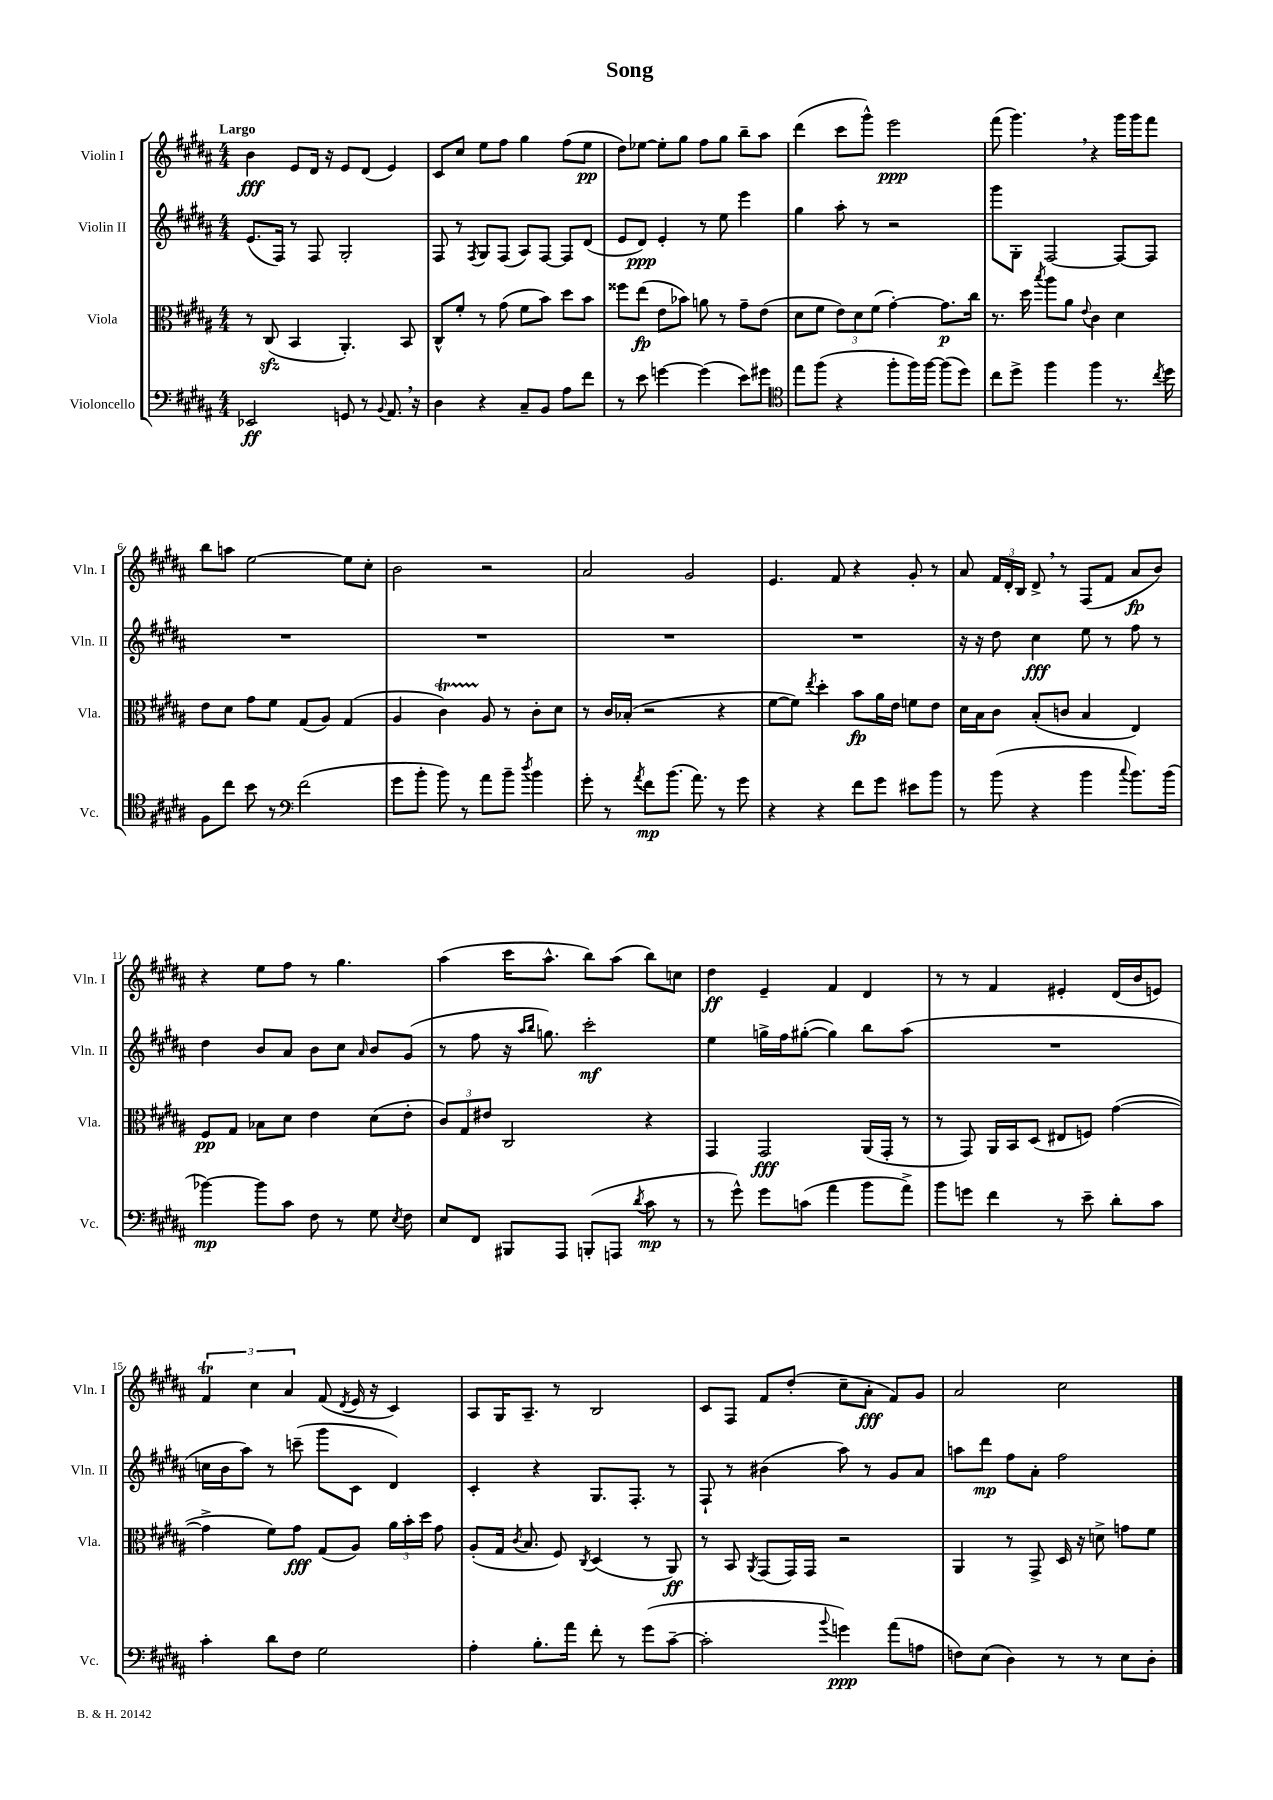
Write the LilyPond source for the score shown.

\header { title = "Song" }
<<
\new StaffGroup <<
\new Staff = "s0" \with { instrumentName = "Violin I" shortInstrumentName = "Vln. I" } {
    \clef treble \key b \major \numericTimeSignature \time 4/4 \tempo "Largo"
    \autoBeamOff b'4\fff e'8[ dis'16] r16 e'8[ dis'8]( e'4) |
    cis'8[ cis''8] e''8[ fis''8] gis''4 fis''8[( e''8]\pp |
    dis''8[) ees''8]~ ees''8[-. gis''8] fis''8[ gis''8] b''8[-- ais''8] |
    dis'''4( cis'''8[ gis'''8]-^) e'''2\ppp |
    fis'''8( gis'''4.) \breathe r4 gis'''16[ gis'''16 fis'''8] |
    b''8[ a''8] e''2~ e''8[ cis''8]-. |
    b'2 r2 |
    ais'2 gis'2 |
    e'4. fis'8 r4 gis'8-. r8 |
    ais'8 \tuplet 3/2 { fis'16[ dis'16-. b16] } dis'8-> \breathe r8 fis8[( fis'8] ais'8[\fp b'8]) |
    r4 e''8[ fis''8] r8 gis''4. |
    ais''4( cis'''16[ ais''8.]-^ b''8[) ais''8]( b''8[) c''8] |
    dis''4\ff e'4-- fis'4 dis'4 |
    r8 r8 fis'4 eis'4-. dis'16[( b'16 e'8]) |
    \tuplet 3/2 { fis'4\trill cis''4 ais'4 } fis'8( \acciaccatura { dis'8 } e'16 r16 cis'4) |
    ais8[ gis16 ais8.]-- r8 b2 |
    cis'8[ fis8] fis'8[ dis''8]-.( cis''8[-- ais'8]-.\fff fis'8[) gis'8] |
    ais'2 cis''2 \bar "|." |
}
\new Staff = "s1" \with { instrumentName = "Violin II" shortInstrumentName = "Vln. II" } {
    \clef treble \key b \major \numericTimeSignature \time 4/4
    \autoBeamOff e'8.[( fis16]) r8 fis8 gis2-. |
    fis8 r8 \acciaccatura { fis8 } gis8[ fis8]( ais8[) fis8]~ fis8[ dis'8]( |
    e'8[ dis'8]\ppp) e'4-. r8 e''8 e'''4 |
    gis''4 ais''8-. r8 r2 |
    gis'''8[ gis8]-. fis2~ fis8[~ fis8] |
    R1 |
    R1 |
    R1 |
    R1 |
    r16 r16 dis''8 cis''4\fff e''8 r8 fis''8 r8 |
    dis''4 b'8[ ais'8] b'8[ cis''8] \grace { ais'16 } b'8[ gis'8]( |
    r8 fis''8 r16 \grace { ais''16[ b''16] } g''8.) cis'''2-.\mf |
    e''4 g''16[-> fis''16 gis''8]~-.( gis''4) b''8[ ais''8]( |
    R1 |
    c''16[ b'16 ais''8]) r8 c'''8--( gis'''8[ cis'8] dis'4) |
    cis'4-. r4 gis8.[ fis8.]-. r8 |
    fis8-! r8 bis'4( ais''8) r8 gis'8[ ais'8] |
    a''8[ dis'''8]\mp fis''8[ ais'8]-. fis''2 \bar "|." |
}
\new Staff = "s2" \with { instrumentName = "Viola" shortInstrumentName = "Vla." } {
    \clef alto \key b \major \numericTimeSignature \time 4/4
    \autoBeamOff r8 cis8\sfz( b,4 ais,4.-.) b,8 |
    cis8[-^ fis'8]-. r8 gis'8( fis'8[ b'8]) dis''8[ b'8] |
    fisis''8[ e''8]\fp( e'8[ bes'8]) a'8 r8 gis'8[-- e'8]( |
    dis'8[ fis'8] \tuplet 3/2 { e'8[) dis'8 fis'8]( } gis'4~-.) gis'8.[\p cis''16] |
    r8. dis''16 \acciaccatura { b''8 } ais''8[ ais'8] \appoggiatura { e'8 } cis'4 dis'4 |
    e'8[ dis'8] gis'8[ fis'8] gis8[( ais8]) gis4( |
    ais4 cis'4\startTrillSpan) ais8\stopTrillSpan r8 cis'8[-. dis'8] |
    r8 cis'16[ bes16]-.( r2 r4 |
    fis'8[~ fis'8]) \acciaccatura { e''8 } dis''4-. b'8[\fp ais'16 e'16] f'8[ e'8] |
    dis'16[ b16 cis'8] b8[-.( c'8] b4 e4) |
    fis8[\pp gis8] bes8[ dis'8] e'4 dis'8[( e'8]-. |
    \tuplet 3/2 { cis'8[) gis8 eis'8] } cis2 r4 |
    gis,4 gis,2\fff ais,16[( gis,16]-. r8 |
    r8 gis,8) ais,16[ b,16 dis8]( eis8[ f8]) gis'4~( |
    gis'4-> fis'8[) gis'8]\fff gis8[( ais8]) \tuplet 3/2 { ais'16[ b'16-. dis''16] } gis'8 |
    ais8[-.( gis16] \acciaccatura { cis'8 } b8. fis8) \acciaccatura { cis8 } dis4( r8 ais,8\ff) |
    r8 b,8 \acciaccatura { ais,8 } gis,8[( gis,16) gis,16] r2 |
    ais,4 r8 gis,8-> dis16 r16 d'8-> g'8[ fis'8] \bar "|." |
}
\new Staff = "s3" \with { instrumentName = "Violoncello" shortInstrumentName = "Vc." } {
    \clef bass \key b \major \numericTimeSignature \time 4/4
    \autoBeamOff ees,2\ff g,8 r8 \appoggiatura { b,8 } ais,8. \breathe r16 |
    dis4 r4 cis8[-- b,8] ais8[ fis'8] |
    r8 e'8 g'4~ g'4( e'8[) gis'8] |
    \clef tenor e''8[ fis''8]( r4 fis''8[-. fis''16) fis''16]~ fis''8[( dis''8]) |
    cis''8[ dis''8]-> fis''4 fis''4 r8. \acciaccatura { cis''8 } dis''16 |
    fis8[ cis''8] b'8 r8 \clef bass fis'2( |
    gis'8[ b'8]-. b'8) r8 ais'8[ b'8]-- \acciaccatura { dis''8 } b'4 |
    gis'8-. r8 \acciaccatura { ais'8 } fis'8[\mp b'8.]( ais'8.) r8 gis'8 |
    r4 r4 fis'8[ gis'8] eis'8[ b'8] |
    r8 b'8( r4 b'4 \appoggiatura { cis''8 } b'8.[) b'16]( |
    bes'4~\mp) bes'8[ cis'8] fis8 r8 gis8 \acciaccatura { e8 } fis8 |
    e8[ fis,8] bis,,8[ ais,,8] b,,8[-.( a,,8] \acciaccatura { dis'8 } cis'8\mp r8 |
    r8 gis'8-^) gis'8[ c'8]( ais'4 b'8[ ais'8]->) |
    b'8[ g'8] fis'4 r8 e'8-- dis'8[-. cis'8] |
    cis'4-. dis'8[ fis8] gis2 |
    ais4-. b8.[-. ais'16] fis'8-. r8 gis'8[( cis'8]~-- |
    cis'2-. \appoggiatura { b'8 } g'4\ppp) ais'8[( a8] |
    f8[) e8]( dis4) r8 r8 e8[ dis8]-. \bar "|." |
}
>>
>>
